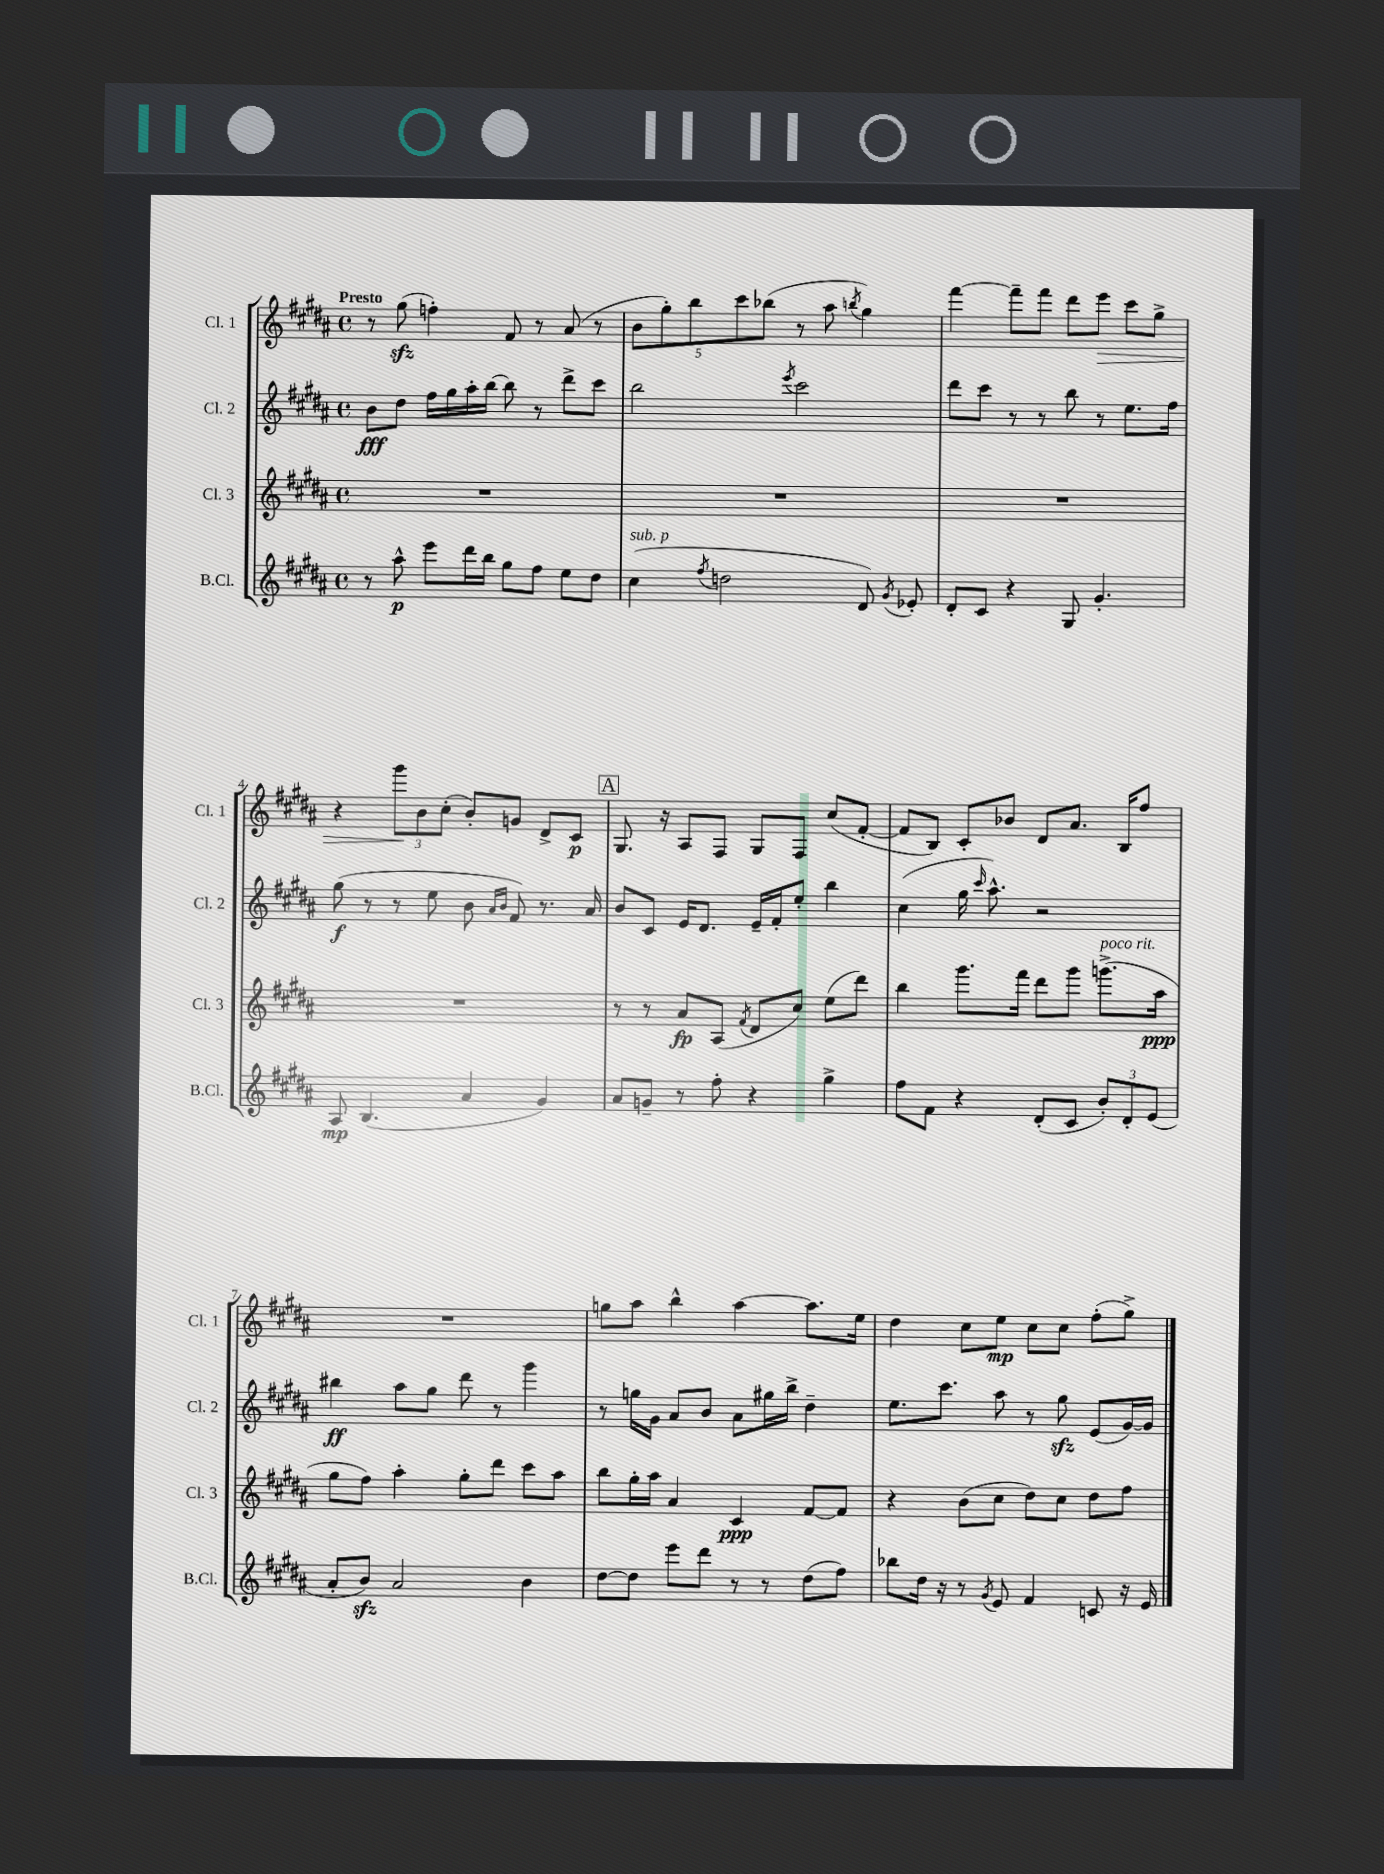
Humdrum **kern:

**kern	**dynam	**kern	**dynam	**kern	**dynam	**kern	**dynam
*part4	*part4	*part3	*part3	*part2	*part2	*part1	*part1
*staff4	*staff4	*staff3	*staff3	*staff2	*staff2	*staff1	*staff1
*I"B.Cl.	*	*I"Cl. 3	*	*I"Cl. 2	*	*I"Cl. 1	*
*I'B.Cl.	*	*I'Cl. 3	*	*I'Cl. 2	*	*I'Cl. 1	*
*clefG2	*	*clefG2	*	*clefG2	*	*clefG2	*
*k[f#c#g#d#a#]	*	*k[f#c#g#d#a#]	*	*k[f#c#g#d#a#]	*	*k[f#c#g#d#a#]	*
*M4/4	*	*M4/4	*	*M4/4	*	*M4/4	*
*met(c)	*	*met(c)	*	*met(c)	*	*met(c)	*
=1	=1	=1	=1	=1	=1	=1	=1
!	!	!	!	!	!	!LO:TX:a:B:t=Presto	!
8r	.	1r	.	8b\L	fff	8r	.
8aa#^^\	p	.	.	8dd#\J	.	(8gg#zz\	.
8eee\L	.	.	.	16ff#\LL	.	4ffn'\)	.
.	.	.	.	16gg#\	.	.	.
16ddd#\L	.	.	.	16aa#'\	.	.	.
16bb\JJ	.	.	.	[16bb\JJ	.	.	.
8gg#\L	.	.	.	8bb\]	.	8f#/	.
8ff#\J	.	.	.	8r	.	8r	.
8ee\L	.	.	.	8ddd#^\L	.	(8a#/	.
8dd#\J	.	.	.	8ccc#\J	.	8r	.
=2	=2	=2	=2	=2	=2	=2	=2
!LO:TX:a:i:t=sub. p	!	!	!	!	!	!	!
(4cc#\	.	1r	.	2bb\	.	10b\L	.
.	.	.	.	.	.	10gg#'\)	.
.	.	.	.	.	.	10bb\	.
8qff#/	.	.	.	.	.	.	.
2ddn\	.	.	.	.	.	.	.
.	.	.	.	.	.	10ccc#\	.
.	.	.	.	.	.	(10bb-X\J	.
.	.	.	.	8qeee/	.	.	.
.	.	.	.	2ccc#\	.	8r	.
.	.	.	.	.	.	8aa#\	.
.	.	.	.	.	.	8qbbn/	.
8d#/)	.	.	.	.	.	4gg#\)	.
8qg#/	.	.	.	.	.	.	.
8e-X'/	.	.	.	.	.	.	.
=3	=3	=3	=3	=3	=3	=3	=3
8d#'/L	.	1r	.	8ddd#\L	.	[4fff#\	.
8c#/J	.	.	.	8ccc#\J	.	.	.
4r	.	.	.	8r	.	8fff#~\L]	.
.	.	.	.	8r	.	8fff#\J	.
8G#/	.	.	.	8bb\	.	8ddd#\L	.
!	!	!	!	!	!	!	!LO:HP:b
4.g#'/	.	.	.	8r	.	8eee\J	>
.	.	.	.	8.ee\L	.	8ccc#\L	.
.	.	.	.	.	.	8gg#^\J	.
.	.	.	.	16ff#\Jk	.	.	.
!!LO:LB:g=z
=4	=4	=4	=4	=4	=4	=4	=4
8A#/	mp	1r	.	(8gg#\	f	4r	.
(4.B/	.	.	.	8r	.	.	.
.	.	.	.	8r	.	12ggg#\L	.
.	.	.	.	.	.	12b\	]
.	.	.	.	8ee\	.	.	.
.	.	.	.	.	.	(12cc#'\J	.
4a#/	.	.	.	8b\	.	8b'/L)	.
.	.	.	.	16qqa#/LL	.	.	.
.	.	.	.	16qqb/JJ	.	.	.
.	.	.	.	8f#/)	.	8gn/J	.
4g#/)	.	.	.	8.r	.	8d#^/L	.
.	.	.	.	.	.	8c#/J	p
.	.	.	.	16a#/	.	.	.
!!LO:REH:place=s1:t=A
=5	=5	=5	=5	=5	=5	=5	=5
8a#/L	.	8r	.	8b/L	.	8.G#/	.
8gn~/J	.	8r	.	8c#/J	.	.	.
.	.	.	.	.	.	16r	.
8r	.	8a#/L	fp	16e/KL	.	8A#/L	.
.	.	.	.	8.d#/J	.	.	.
8ff#'\	.	(8A#/J	.	.	.	8F#/J	.
.	.	8qf#/	.	.	.	.	.
4r	.	8d#/L	.	16e~/LL	.	8G#/L	.
.	.	.	.	16f#'/J	.	.	.
.	.	8cc#/J)	.	8ee'/J	.	8F#/J	.
4gg#^\	.	(8ee\L	.	4bb\	.	(8cc#/L	.
.	.	8ddd#\J)	.	.	.	[8f#'/J	.
=6	=6	=6	=6	=6	=6	=6	=6
8ff#\L	.	4bb\	.	(4cc#\	.	8f#/L]	.
8f#\J	.	.	.	.	.	8B/J)	.
4r	.	8.ggg#\L	.	16gg#\	.	8c#'/L	.
.	.	.	.	16qqccc#/	.	.	.
.	.	.	.	8.aa#^^\)	.	.	.
.	.	.	.	.	.	8b-X/J	.
.	.	16fff#\Jk	.	.	.	.	.
(8d#'/L	.	8ddd#\L	.	2r	.	8d#/L	.
8c#/J	.	8ggg#\J	.	.	.	8.a#/J	.
!	!	!LO:TX:a:i:t=poco rit.	!	!	!	!	!
12b'/L)	.	(8.gggn^\L	.	.	.	.	.
.	.	.	.	.	.	16B/KL	.
12d#'/	.	.	.	.	.	.	.
.	.	.	.	.	.	8ff#/J	.
(12e/J	.	.	.	.	.	.	.
.	.	16aa#\Jk	ppp	.	.	.	.
!!LO:LB:g=z
=7	=7	=7	=7	=7	=7	=7	=7
8a#'/L	.	8gg#\L	.	4bb#X\	ff	1r	.
8bzz/J)	.	8ff#\J)	.	.	.	.	.
2a#/	.	4aa#'\	.	8aa#\L	.	.	.
.	.	.	.	8gg#\J	.	.	.
.	.	8gg#'\L	.	8ddd#\	.	.	.
.	.	8ddd#\J	.	8r	.	.	.
4b\	.	8ccc#\L	.	4ggg#\	.	.	.
.	.	8aa#\J	.	.	.	.	.
=8	=8	=8	=8	=8	=8	=8	=8
[8dd#\L	.	8bb\L	.	8r	.	8ggn\L	.
8dd#\J]	.	16gg#'\L	.	16ggn\LL	.	8aa#\J	.
.	.	16aa#\JJ	.	16g#\JJ	.	.	.
8eee\L	.	4a#/	.	8a#/L	.	4bb^^\	.
8ddd#\J	.	.	.	8b/J	.	.	.
8r	.	4c#/	ppp	8a#\L	.	[4aa#\	.
8r	.	.	.	16gg#X\L	.	.	.
.	.	.	.	16bb^\JJ	.	.	.
(8dd#\L	.	[8f#/L	.	4dd#~\	.	8.aa#\L]	.
8ff#\J)	.	8f#/J]	.	.	.	.	.
.	.	.	.	.	.	16ee\Jk	.
=9	=9	=9	=9	=9	=9	=9	=9
8bb-X\L	.	4r	.	8.ee\L	.	4dd#\	.
16dd#\Jk	.	.	.	.	.	.	.
16r	.	.	.	8.ccc#\J	.	.	.
8r	.	(8b\L	.	.	.	8cc#\L	.
8qg#/	.	.	.	.	.	.	.
8e/	.	8cc#\J	.	8aa#\	.	8ee\J	mp
4f#/	.	8dd#\L)	.	8r	.	8cc#\L	.
.	.	8cc#\J	.	8gg#zz\	.	8cc#\J	.
8cn/	.	8dd#\L	.	(8e/L	.	(8ff#'\L	.
16r	.	8ff#\J	.	[16g#/L)	.	8gg#^\J)	.
16e/	.	.	.	16g#/JJ]	.	.	.
==	==	==	==	==	==	==	==
*-	*-	*-	*-	*-	*-	*-	*-
